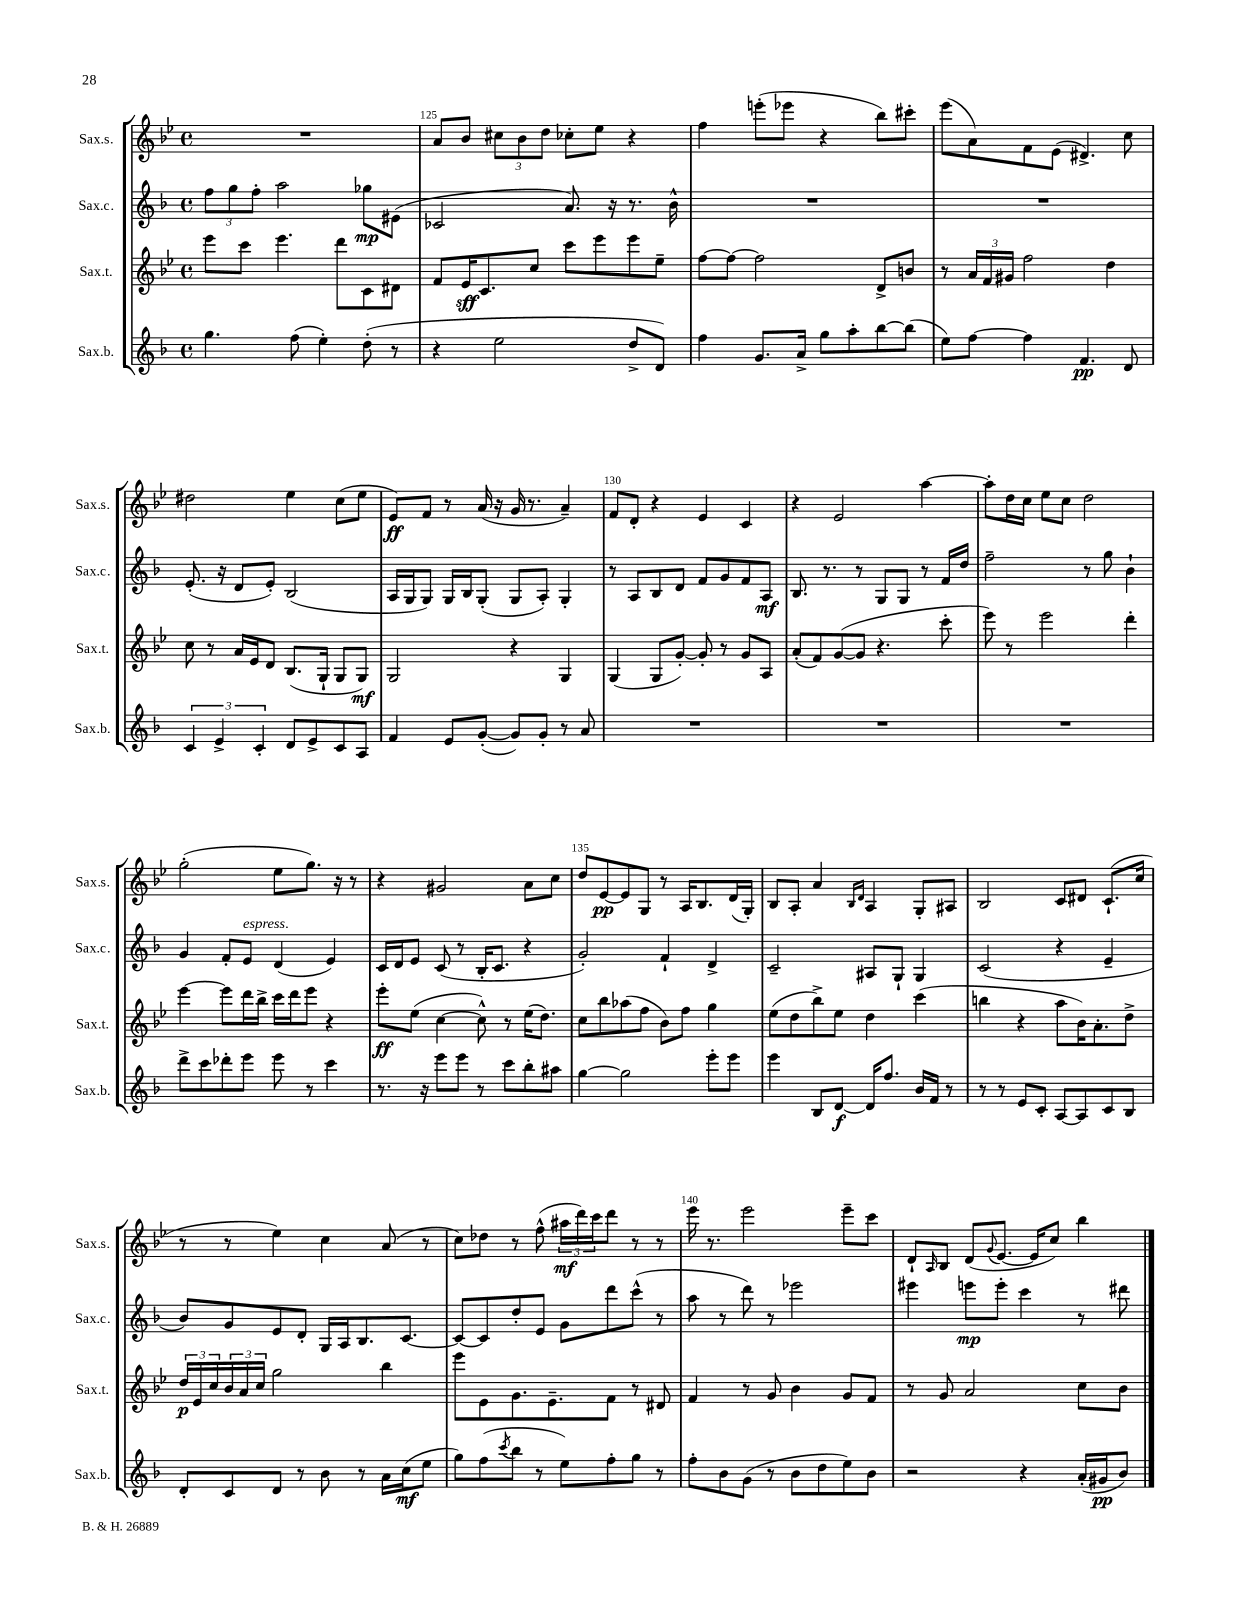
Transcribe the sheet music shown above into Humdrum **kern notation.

**kern	**kern	**kern	**kern
*staff4	*staff3	*staff2	*staff1
*clefG2	*clefG2	*clefG2	*clefG2
*k[b-]	*k[b-e-]	*k[b-]	*k[b-e-]
*M4/4	*M4/4	*M4/4	*M4/4
*met(c)	*met(c)	*met(c)	*met(c)
4.gg	8eee-	12ff	1r
.	.	12gg	.
.	8ccc	.	.
.	.	12ff'	.
.	4.eee-	2aa	.
(8ff	.	.	.
4ee')	.	.	.
.	8ddd	.	.
(8dd'	8c	8gg-	.
8r	8d#	(8e#	.
=	=	=	=
4r	8f	2c-	8a
.	16e-	.	8b-
.	8.c	.	.
2ee	.	.	12cc#
.	.	.	12b-
.	8cc	.	.
.	.	.	12dd
.	8ccc	8.a)	8cc-'
.	8eee-	.	8ee-
.	.	16r	.
8dd^	8eee-	8.r	4r
8d)	8ee-~	.	.
.	.	16b-^^	.
=	=	=	=
4ff	[8ff	1r	4ff
.	8ff_	.	.
8.g	2ff]	.	(8eee'
.	.	.	8eee-
16a^	.	.	.
8gg	.	.	4r
8aa'	.	.	.
[8bb-	8d^	.	8bb-)
(8bb-]	8b	.	8ccc#'
=	=	=	=
8ee)	8r	1r	(8eee-
[8ff	24a	.	8a)
.	24f	.	.
.	24g#	.	.
4ff]	2ff	.	8f
.	.	.	(8e-
4.f	.	.	4.d#^)
.	4dd	.	.
8d	.	.	8cc
=	=	=	=
6c	8cc	(8.e'	2dd#
.	8r	.	.
6e^	.	.	.
.	.	16r	.
.	16a	8d	.
.	16e-	.	.
6c'	.	.	.
.	8d	8e')	.
8d	(8.B-	(2B-	4ee-
8e^	.	.	.
.	16G`	.	.
8c	8G	.	(8cc
8A	8G)	.	8ee-
=	=	=	=
4f	2G	16A	8e-)
.	.	16G	.
.	.	8G)	8f
8e	.	16G	8r
.	.	16B-	.
([8g'	.	(8G'	(16a
.	.	.	16r
8g])	4r	8G	16g
.	.	.	8.r
8g'	.	8A')	.
8r	4G	4G'	4a~)
8a	.	.	.
=	=	=	=
1r	(4G	8r	8f
.	.	8A	8d'
.	8G	8B-	4r
.	[8g')	8d	.
.	8g']	8f	4e-
.	8r	8g	.
.	8g	8f	4c
.	8A	8A	.
=	=	=	=
1r	(8a'	8.B-	4r
.	8f)	.	.
.	.	8.r	.
.	([8g	.	2e-
.	8g]	8r	.
.	4.r	8G	.
.	.	8G	.
.	.	8r	[4aa
.	8ccc'	16f	.
.	.	16dd	.
=	=	=	=
1r	8eee-)	2ff~	8aa']
.	8r	.	16dd
.	.	.	16cc
.	2eee-	.	8ee-
.	.	.	8cc
.	.	8r	2dd
.	.	8gg	.
.	4ddd'	4b-`	.
=	=	=	=
8ddd^	[4eee-	4g	(2gg'
8ccc	.	.	.
8ddd-'	8eee-]	8f'	.
8eee	16ddd	8e	.
.	16bb-^	.	.
8eee	16ccc	(4d	8ee-
.	16ddd	.	.
8r	8eee-	.	8.gg)
4ccc	4r	4e)	.
.	.	.	16r
.	.	.	8r
=	=	=	=
8.r	8eee-'	16c	4r
.	.	16d	.
.	(8ee-	8e	.
16r	.	.	.
8eee	[4cc	(8c	2g#
8eee	.	8r	.
8r	8cc^^])	16B-'	.
.	.	8.c	.
8ccc	8r	.	.
8bb-'	(16ee-	4r	8a
.	8.dd)	.	.
8aa#	.	.	8cc
=	=	=	=
[4gg	8cc	2g')	8dd
.	8bb-	.	[8e-
2gg]	(8aa-	.	8e-]
.	8ff	.	8G
.	8b-)	4f`	8r
.	8ff	.	16A
.	.	.	8.B-
8eee'	4gg	4d^	.
8eee	.	.	(16d
.	.	.	16G')
=	=	=	=
4eee	(8ee-	2c~	8B-
.	8dd	.	8A'
8B-	8bb-^)	.	4a
[8d	8ee-	.	.
.	.	.	16qqB-
.	.	.	16qqd
16d]	4dd	8A#	4A
8.ff	.	.	.
.	.	8G`	.
16b-	(4ccc	4G	8G'
16f	.	.	.
8r	.	.	8A#
=	=	=	=
8r	4bb	(2c	2B-
8r	.	.	.
8e	4r	.	.
8c'	.	.	.
[8A	8aa	4r	8c
8A]	16b-)	.	8d#
.	8.a'	.	.
8c	.	4e~	(8.c`
8B-	8dd^	.	.
.	.	.	16cc
=	=	=	=
8d'	24dd	8b-)	8r
.	24e-	.	.
.	24cc	.	.
8c	24b-	8g	8r
.	24a	.	.
.	24cc	.	.
8d	2gg	8e	4ee-)
8r	.	8d'	.
8b-	.	16G	4cc
.	.	16A	.
8r	.	8.B-	.
16a	4bb-	.	(8a
(16cc	.	[8.c	.
8ee	.	.	8r
=	=	=	=
8gg)	8eee-	8c_	8cc)
(8ff	8e-	8c]	8dd-
8qccc	.	.	.
8bb-	8.g	8dd'	8r
8r	.	8e	(8ff^^
.	8.e-~	.	.
8ee)	.	8g	24aa#
.	.	.	24ddd)
.	.	.	24ccc
8ff'	8f	8ddd	8ddd
8gg	8r	(8ccc^^	8r
8r	8d#	8r	8r
=	=	=	=
8ff'	4f	8aa	16eee-
.	.	.	8.r
8b-	.	8r	.
(8g	8r	8ddd)	2eee-
8r	8g	8r	.
8b-	4b-	2eee-	.
8dd	.	.	.
8ee)	8g	.	8eee-~
8b-	8f	.	8ccc
=	=	=	=
2r	8r	4eee#	8d`
.	.	.	16qqA
.	8g	.	8B-
.	2a	8eee	(8d
.	.	.	8qqg
.	.	8eee'	[8.e-
4r	.	4ccc	.
.	.	.	16e-]
.	.	.	8cc)
(16a'	8cc	8r	4bb-
16g#	.	.	.
8b-)	8b-	8ddd#	.
==	==	==	==
*-	*-	*-	*-
